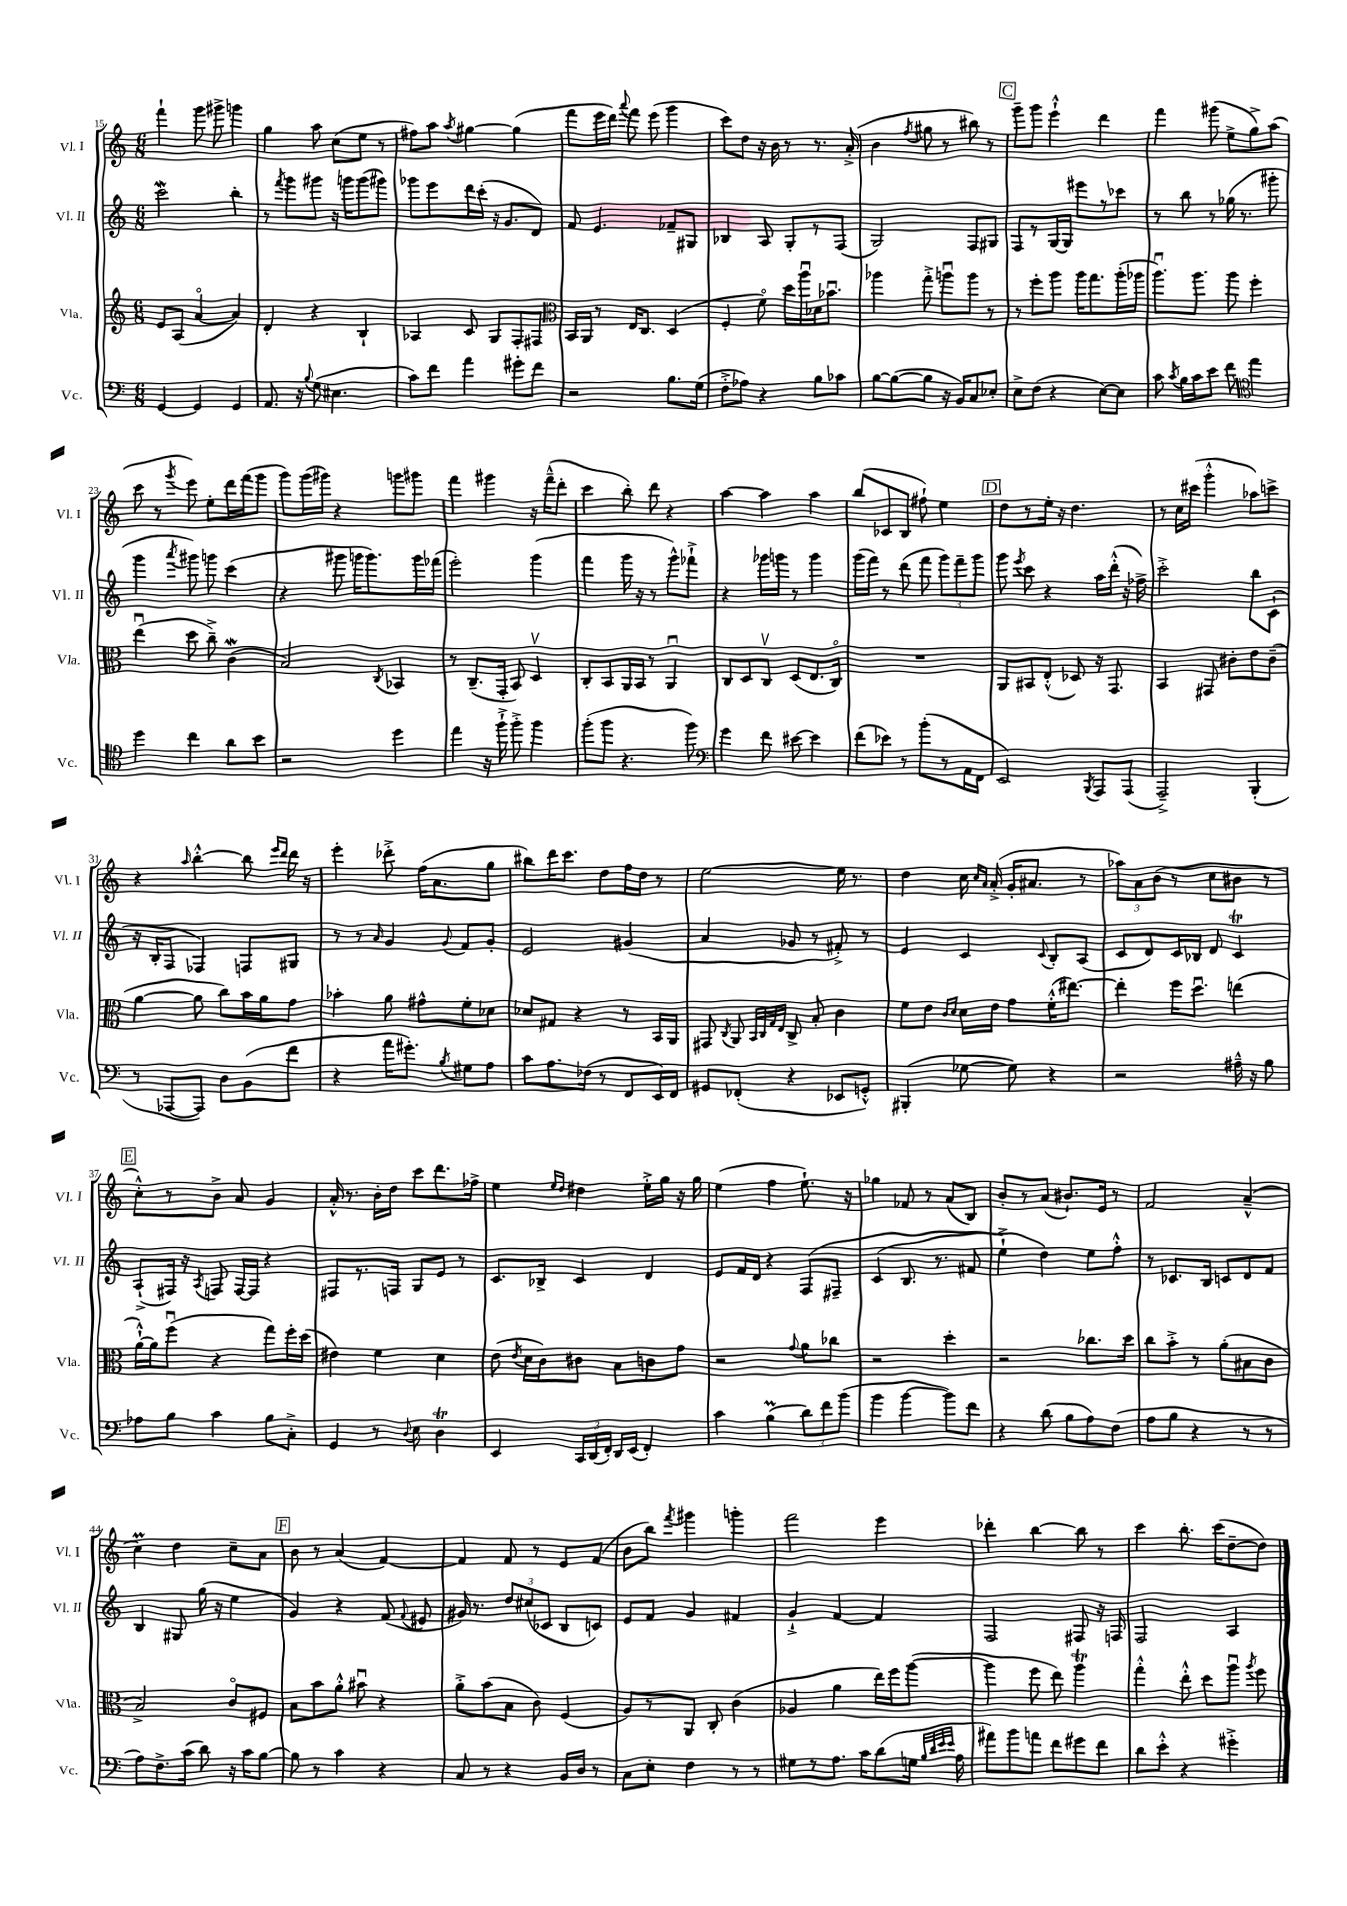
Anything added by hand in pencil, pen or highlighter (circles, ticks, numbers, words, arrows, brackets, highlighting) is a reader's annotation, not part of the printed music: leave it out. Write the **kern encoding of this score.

**kern	**kern	**kern	**kern
*part4	*part3	*part2	*part1
*staff4	*staff3	*staff2	*staff1
*I"Vc.	*I"Vla.	*I"Vl. II	*I"Vl. I
*I'Vc.	*I'Vla.	*I'Vl. II	*I'Vl. I
*clefF4	*clefG2	*clefG2	*clefG2
*k[]	*k[]	*k[]	*k[]
*M6/8	*M6/8	*M6/8	*M6/8
=15	=15	=15	=15
[4GG/	8e/L	2cccw\	4fff`\
.	(8A/J	.	.
4GG/]	[4a/	.	8ggg\
.	.	.	8ggg#X^\
4GG/	4a/])	4bb'\	4gggn\
=16	=16	=16	=16
8.AA/	4d'/	8r	4gg\
.	.	8qfff/	.
.	.	8ggg\L	.
16r	.	.	.
8qqB/	.	.	.
(8G\	4r	8ggg#X\J	8aa\
4.E#X\	.	16r	(8cc\L
.	.	16gggn\KL	.
.	4B`/	(8ggg\	8ee\J
.	.	8ggg#X\J)	8r
=17	=17	=17	=17
8c\L)	4A-X/	8ggg-X\L	8ff#X\L)
8f\J	.	8eee\	8aa\J
.	.	.	8qaa/
4a\	8c/	16ddd\L	[4gg#X\
.	.	(16ccc'\JJ	.
.	8G/L	16r	.
.	.	8.g/L	.
8g#X'\L	8F'/	.	(4gg#\]
8f\J	8F#X/J	8d/J)	.
=18	=18	=18	=18
*	*clefC3	*	*
2r	16BB/LL	8f/	8fff\L
.	16AA/JJ	.	.
.	8r	4.e/	16eee\L
.	.	.	16ddd\JJ)
.	.	.	8qqaaa/
.	16E/KL	.	8fff\
.	8.C/J	.	.
.	.	.	(8eee\
8.B\L	(4D/	8f-X~/L	4ggg\
.	.	8G#X/J	.
(16G\Jk	.	.	.
=19	=19	=19	=19
8F'^\L	4F'/	4B-X/	8ccc\L)
8A-X\J)	.	.	8dd\J
4r	8f\)	8A/	16r
.	.	.	16b\
.	16dd\LL	8G'/L	8r
.	16aau\	.	.
8B\L	16d-X\J	8r	8.r
.	8.b-Xu\J	.	.
8c-X\J	.	(8F/J	.
.	.	.	(16a'^/
=20	=20	=20	=20
[8B\L	4aa-X\	2G/)	4b\
(8B\_	.	.	.
.	.	.	8qff/
8B\J]	8gg'^\	.	8gg#X\
16r	8aanu\L	.	8r
16BB/KL)	.	.	.
8C/	8aa\J	8F/L	8bb#X\)
8E-X'/J	8r	8G#X/J	8r
!!LO:REH:place=s1:t=C
=21	=21	=21	=21
8E^\L	8r	8F/L	8ggg~\L
(8F\J	8ff'\L	8r	8ggg\J
4r	8aa\J	[16G/L	4eee`^^\
.	.	16G/JJ]	.
.	16aa\KL	8eee#X\L	.
.	8.gg\	.	.
[8E\L)	.	8r	4ddd\
8E\J]	(16aa'\L	8ccc-X\J	.
.	16aa-X\JJ	.	.
=22	=22	=22	=22
8c\	8.aau\L)	8r	4fff\
8qc/	.	.	.
16B\LL	.	8bb\	.
16c\J	8.aa\J	.	.
8e\J	.	8r	(8ggg#X\
8f\	8aa\	(16gg-X\	8ee^\L
.	.	8.r	.
*clefC4	*	*	*
4ee\	4ff'\	.	8gg^\)
.	.	8ggg#X'\	(8aa\J
!!LO:LB:g=z
=23	=23	=23	=23
4dd\	(4eeu\	4ggg\	8ccc\
.	.	.	8r
.	.	8qaaa/	8qggg/
4cc\	8dd\	8ggg#X\)	8eee\)
.	8cc~^\)	8gggn\	8ee'\L
8a\L	(4cw\	(4ccc\	16ddd\L
.	.	.	(16fff\J
8b\J	.	.	8ggg\J
=24	=24	=24	=24
2r	2B/)	4r	8ggg\L)
.	.	.	(16ggg\L
.	.	.	16ggg#X\JJ)
.	.	8ggg#X\	4r
.	.	16gggn\KL	.
.	.	8.ggg\)	.
.	8qC/	.	.
4dd\	4BB-X/	.	8gggn\L
.	.	16ggg\L	8ggg#X\J
.	.	(16fff-X\JJ	.
=25	=25	=25	=25
4ee\	8r	2eee'\)	4fff\
.	(8.C~/L	.	.
16r	.	.	4ggg#X\
16ff`^\	16GG'/Jk	.	.
8ff'^\	8BB/)	.	.
4ff\	4Dv/	(4ggg\	16r
.	.	.	(16fff~^^\KL
.	.	.	8ddd'\J
=26	=26	=26	=26
(8ff'\L	8C'/L	4fff\	4ccc\
8ff\J	8BB/	.	.
4.r	16AA/L	16ggg\	8bb'\)
.	16BB/JJ	16r	.
.	8r	8r	8ddd\
.	4AAu/	8ggg^^\L)	4r
8ff\)	.	8fff-X`^\J	.
=27	=27	=27	=27
*clefF4	*	*	*
4g\	8C/L	4r	[4aa\
.	8D/	.	.
8f\	8Cv/J	16ggg-X\LL	4aa\]
.	.	16gggn\JJ	.
[8e#X\	(8D/L	8r	.
4e#\]	8.E/	4ggg\	4aa\
.	16C/Jk)	.	.
=28	=28	=28	=28
(8f\L	2.r	(16ggg\LL	(8bb/L
.	.	16fff\JJ)	.
8e-X\J)	.	8r	8c-X/
8r	.	(8ddd\	8B/J
(8b'\L	.	8fff\	8ff#X`\)
8r	.	12ggg\L)	4ee\
.	.	12fff~\	.
16AA\L	.	.	.
.	.	12ggg\J	.
16FF\JJ	.	.	.
!!LO:REH:place=s1:t=D
=29	=29	=29	=29
2EE/)	8AA/L	8ggg\	8dd\L
.	.	8qeee/	.
.	8BB#X/	8ccc\	8r
.	(8E'^^/J	4r	16ee'\Jk
.	.	.	16r
.	8D-X/)	.	4.dd\
8qBBB/	.	.	.
8AAA/L	16r	16aa\LL	.
.	8.GG/	(16ddd'^^\JJ	.
(8AAA/J	.	16r	.
.	.	16ff-X^\)	.
=30	=30	=30	=30
2AAA~^/)	4BB/	2ccc'^\	8r
.	.	.	16cc\LL
.	.	.	(16ccc#X\JJ
.	8GG#X/	.	4ggg'^^\
.	8c#X'\L	.	.
(4BBB'/	8e\	8bb\L	8aa-X\L)
.	(8c#~\J	(8c`\J	8cccn^\J
!!LO:LB:g=z
=31	=31	=31	=31
8r	[4a\	16r	4r
.	.	16B'/KL	.
[8AAA-X/L	.	8F/J	.
.	.	.	16qqaa/
8AAA-/J])	8a\]	4F-X/)	[4bb'^^\
8D\L	8cc\L)	.	.
(8BB\	16b\L	8Fn/L	8bb\]
.	16a\J	.	.
.	.	.	16qqeee/LL
.	.	.	16qqddd/JJ
8f\J	8g\J	8G#X/J	16ddd\
.	.	.	16r
=32	=32	=32	=32
4r	4b-X'\	8r	4eee'\
.	.	8r	.
.	.	16qqa/	.
16a\KL	8a\	4g/	8ddd-X'^\
8.g#X'\J)	.	.	.
.	8g#X^^\L	.	(16ff\KL
.	.	.	8.a\
8qB/	.	8qqg/	.
8G#X\L	8f'\	8f/L	.
8A\J	8d-X\J	8g'/J	8gg\J
=33	=33	=33	=33
8c\L	8d-X/L	2e/	8bb#X\L)
8.A\	8G#X/J	.	16ddd\K
.	.	.	8.ccc\J
.	4r	.	.
(16F-X\Jk	.	.	.
8r	.	.	8dd\L
8FF/L	8r	(4g#X/	16ff\L
.	.	.	16dd\JJ
16EE/L)	16BB/LL	.	8r
16FF/JJ	16AA/JJ	.	.
=34	=34	=34	=34
8GG#X/L	8GG#X/	4a/	[2ee\
.	8qC/	.	.
(8FF-X'/J	8AA/	.	.
.	32qqBB/LLL	.	.
.	32qqC/	.	.
.	32qqG/	.	.
.	32qqE/JJJ	.	.
4r	8C^/	8g-X/	.
.	8B'/	8r	.
8EE-X/L	4c\	8f#X'^/)	16ee\]
.	.	.	8.r
8GGn'^^/J)	.	8r	.
=35	=35	=35	=35
(4BBB#X'/	8f\L	4e/	4dd\
.	8e\J	.	.
.	16qqc/LL	.	.
.	16qqd/JJ	.	.
[8G-X\	16d\LL	4c/	16cc\
.	.	.	16qqcc/LL
.	.	.	16qqa/JJ
.	16e\JJ	.	(16a'^/
8G-\])	8g\L	.	16g'/KL
.	.	.	8.a#X/J
.	.	8qqc/	.
4r	(16f'^^\K	8B'/L	.
.	[8.ee#X\J)	.	.
.	.	(8A/J	8r
=36	=36	=36	=36
2r	4ee#'\]	8c/L	12aa-X\L)
.	.	.	12a\
.	.	8d/)	.
.	.	.	(12b\J
.	16ff\KL	16c/L	8r
.	8.ddu\J	16B-X/JJ	.
.	.	8d/	8cc\L
16A#X~^^\	(4een\	4cT/	8b#X\J
16r	.	.	.
8B\	.	.	8r
!!LO:LB:g=z
!!LO:REH:place=s1:t=E
=37	=37	=37	=37
8A-X\L	[16a`^^\LL)	(8A`^/L	8cc'^^\L)
.	16a\J]	.	.
8B\J	(8ffu\J	16F#X/Jk)	8r
.	.	16r	.
.	.	8qA/	.
4c\	4r	8Fn/	8b^\J
.	.	[16F/LL	8a/
.	.	16F/JJ]	.
8B\L	8gg\L)	4r	4g/
8C'^\J	16ff'\L	.	.
.	(16dd\JJ	.	.
=38	=38	=38	=38
4GG/	4e#X\)	8F#X/L	16a'^^/
.	.	.	8.r
.	.	8.r	.
8r	4f\	.	16b'\LL
.	.	16Fn/Jk	16dd\JJ
8qqD/	.	.	.
8E\	.	8G/L	8ccc\L
4DT\	4d\	8e/J	8.ddd\
.	.	8r	.
.	.	.	16ff-X^\Jk
=39	=39	=39	=39
4EE/	(8e\	8.c/L	4ee\
.	8qe/	.	.
.	16d\LL	.	.
.	16c\J)	16B-X^/Jk	.
.	.	.	16qqee/LL
.	.	.	16qqdd/JJ
24CC/LL	8c#X\J	4c/	4dd#X\
(24DD/	.	.	.
24FF'/JJ)	.	.	.
16DD/LL	8B\L	.	.
(16EE/JJ	.	.	.
4FF'/)	8cn\	4d/	16ee'^\LL
.	.	.	16gg\JJ
.	8g\J	.	16r
.	.	.	16gg\
=40	=40	=40	=40
4c\	2r	8e/L	(4ee\
.	.	16f/L	.
.	.	16d/JJ	.
(4Bm\	.	4r	4ff\
.	8qqg/	.	.
12d\L)	8a\L	(8F/L	8.ee`\)
12f\	.	.	.
.	8cc-X\J	8F#X~/J	.
(12b\J	.	.	.
.	.	.	16r
=41	=41	=41	=41
4b\	2r	(4c/	4gg-X\
[4b\	.	8.B/	8f-X/
.	.	.	8r
.	.	8.r	.
8b\L])	4dd'\	.	(8a/L
8f\J	.	8f#X/	8B/J)
=42	=42	=42	=42
4r	2r	4ee`^\)	8b'/L
.	.	.	8r
(8d\	.	4dd\)	(8a/J
8B\L	.	.	8.b#X`/L)
8A\)	8.cc-X\L	8ee\L	.
.	.	.	16e/Jk
(8F\J	.	8ff'^^\J	8r
.	16dd\Jk	.	.
=43	=43	=43	=43
8A\L	8cc\L	8r	2f/
8B\J	8b'^\J	8.c-X/L	.
4r	8r	.	.
.	.	16B/Jk	.
.	(8a'\L	8cn/L	.
8r	8B#X\	8d/	(4a~^^/
8r	8c\J	8f/J	.
!!LO:LB:g=z
=44	=44	=44	=44
8A\L)	2B^/)	4B/	4ccM\)
8.F^\	.	.	.
.	.	8G#X/	4dd\
(16c\Jk	.	.	.
8d\)	.	(16gg\	.
.	.	16r	.
16r	8c/L	4ee\	8cc~\L
16c\KL	.	.	.
[8B\J	8F#X/J	.	8a\J
!!LO:REH:place=s1:t=F
=45	=45	=45	=45
8B\]	8B\L	4g/)	8b\
8r	8b\	.	8r
4c\	8a'^^\J	4r	(4a/
.	8b#Xu\	.	.
4r	4r	(8f/	[4f/)
.	.	8qqf/	.
.	.	8e#X/	.
=46	=46	=46	=46
8C/	8a'^\L	16g#X/)	4f/]
.	.	8.r	.
8r	(8b\	.	.
4r	8B\J	12dd/L	8f/
.	.	(12cc#X/	.
.	8c\)	.	8r
.	.	12c-X/J	.
16BB/LL	(4F/	8B/L	8e/L
16D/JJ	.	.	.
8r	.	8cn/J)	(8f/J
=47	=47	=47	=47
8C\L	8A/L)	8e/L	8b\L
8E'\J	8r	8f/J	8bb\J)
.	.	.	8qfff/
4F\	8AA/J	4g/	4ggg#X\
.	8C'/	.	.
8r	(4c\	4f#X/	4gggn'\
8r	.	.	.
=48	=48	=48	=48
8G#X\L	4A-X/	4g`^/	2fff\
8r	.	.	.
8.A\J	4a\	[4f/	.
16c\KL	.	.	.
(8d\	16ee\LL)	4f/]	4eee\
.	16ff\J	.	.
16Gn\Jk	([8aa\J	.	.
32qqB/LLL	.	.	.
32qqd/	.	.	.
32qqe/	.	.	.
32qqe/JJJ	.	.	.
16A\	.	.	.
=49	=49	=49	=49
8a#X\L)	4aa\]	2F/	4ddd-X'\
8b\	.	.	.
8an\J	8ff\	.	[4bb\
8f\L	8ee\)	.	.
8g#X\	4aaT\	8F#X/	8bb\]
8f\J	.	16r	8r
.	.	16Fn/	.
=50	=50	=50	=50
8d\L	4gg'^^\	2F/	4ccc\
8e'^^\J	.	.	.
4r	8ee'^^\	.	8.bb'\
.	8dd\L	.	.
.	.	.	(16ccc\KL
4g#X'^\	8aau\J	4A/	[8dd~\
.	8qaa/	.	.
.	8ff\	.	8dd\J])
==	==	==	==
*-	*-	*-	*-
